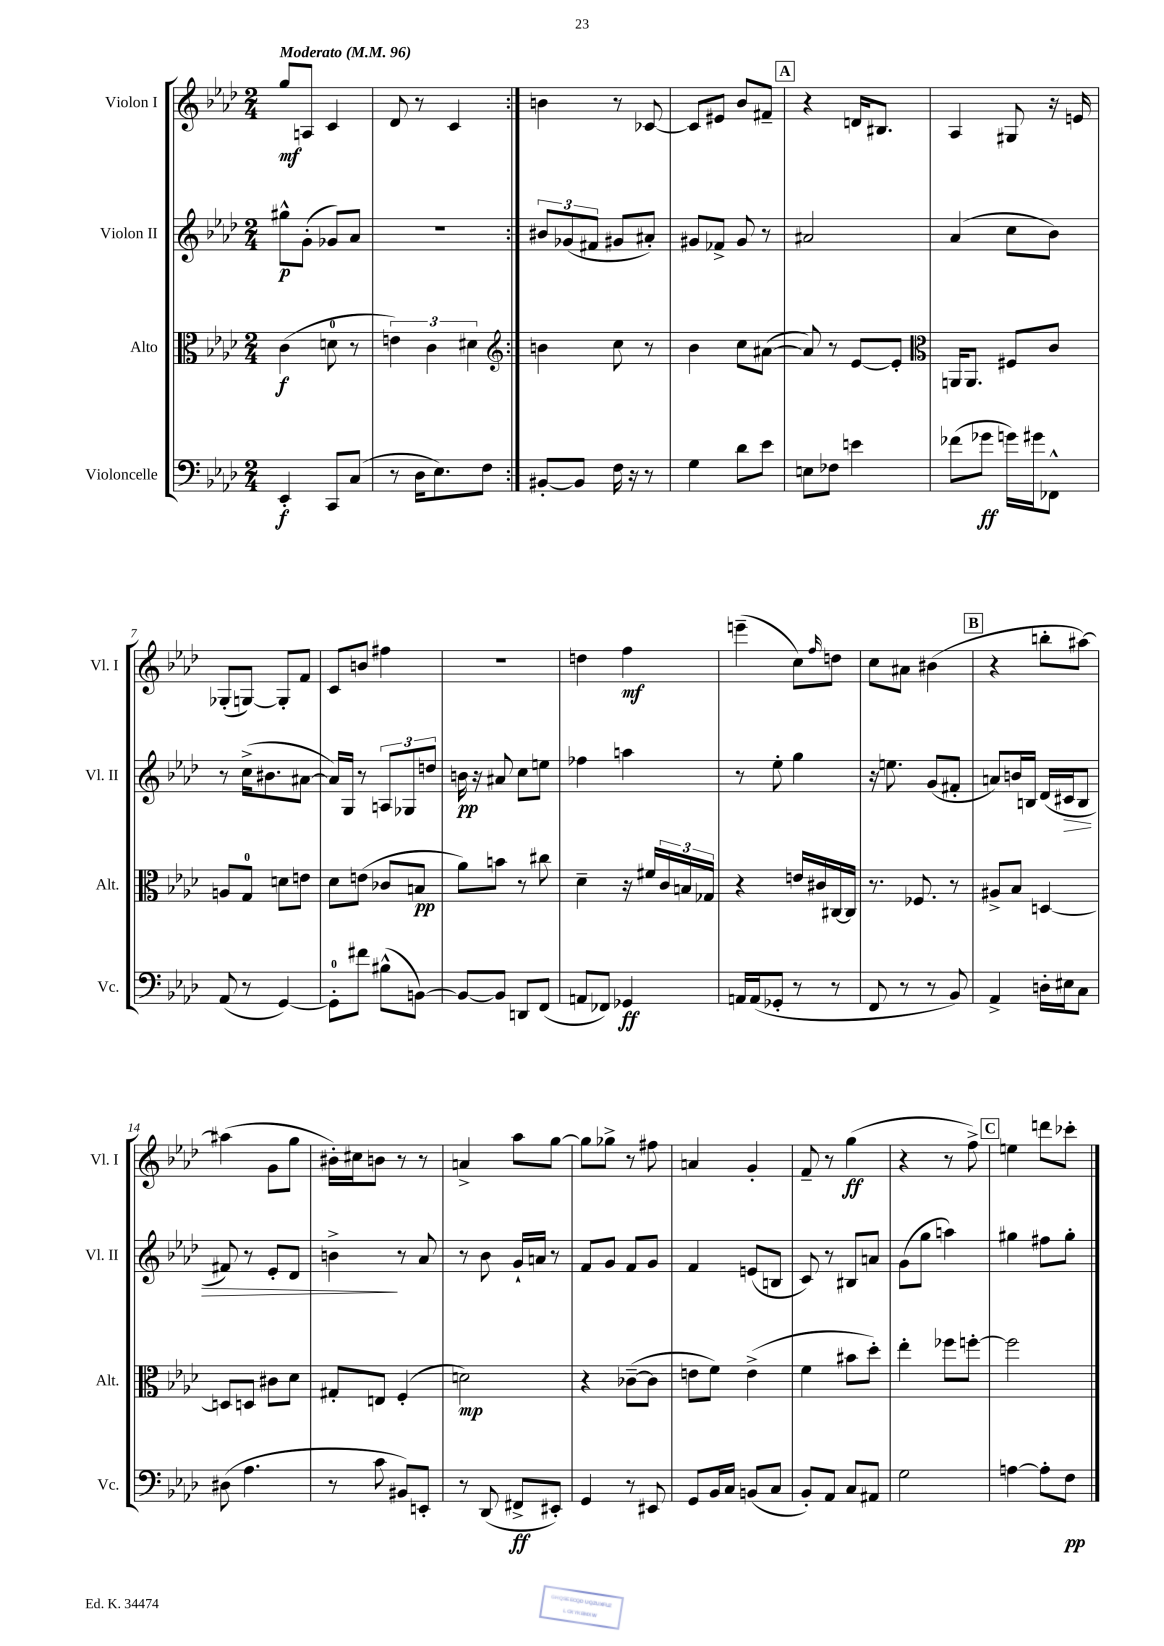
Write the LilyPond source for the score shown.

<<
\new StaffGroup <<
\new Staff = "s0" \with { instrumentName = "Violon I" shortInstrumentName = "Vl. I" } {
    \clef treble \key aes \major \numericTimeSignature \time 2/4 \tempo "Moderato" 4 = 96
    \repeat volta 2 { g''8\mf a8 c'4 |
    des'8 r8 c'4 | }
    b'4 r8 ces'8~ |
    ces'8 eis'8 bes'8 fis'8-- |
    \mark \markup { \box "A" } r4 d'16 bis8. |
    aes4 gis8 r16 e'16 |
    ges8-.( g8~) g8-. f'8 |
    c'8 b'8 fis''4 |
    R2 |
    d''4 f''4\mf |
    e'''4--( c''8) \grace { f''16 } d''8 |
    c''8 ais'8 bis'4( |
    \mark \markup { \box "B" } r4 b''8-. ais''8~) |
    ais''4( g'8 g''8 |
    bis'16-.) cis''16 b'8 r8 r8 |
    a'4-> aes''8 g''8~ |
    g''8 ges''8-> r8 fis''8 |
    a'4 g'4-. |
    f'8-- r8 g''4\ff( |
    r4 r8 f''8->) |
    \mark \markup { \box "C" } e''4 d'''8 ces'''8-. \bar "|." |
}
\new Staff = "s1" \with { instrumentName = "Violon II" shortInstrumentName = "Vl. II" } {
    \clef treble \key aes \major \numericTimeSignature \time 2/4
    \repeat volta 2 { gis''8-^\p g'8-.( ges'8) aes'8 |
    R2 | }
    \tuplet 3/2 { bis'8 ges'8( fis'8 } gis'8 ais'8-.) |
    gis'8 fes'8-> gis'8 r8 |
    \mark \markup { \box "A" } ais'2 |
    aes'4( c''8 bes'8) |
    r8 c''16->( bis'8. ais'8~ |
    ais'16) g16 r8 \tuplet 3/2 { a8 ges8 d''8 } |
    b'16\pp r16 ais'8 c''8 e''8 |
    fes''4 a''4 |
    r8 ees''8-. g''4 |
    r16 e''8. g'8( fis'8-. |
    \mark \markup { \box "B" } a'8) b'16 b16 des'16( cis'16\> b8 |
    fis'8) r8 ees'8-. des'8 |
    b'4->\! r8 aes'8 |
    r8 bes'8 g'16-! a'16 r8 |
    f'8 g'8 f'8 g'8 |
    f'4 e'8( b8 |
    c'8) r8 bis8 a'8 |
    g'8( g''8 a''4) |
    \mark \markup { \box "C" } gis''4 fis''8 gis''8-. \bar "|." |
}
\new Staff = "s2" \with { instrumentName = "Alto" shortInstrumentName = "Alt." } {
    \clef alto \key aes \major \numericTimeSignature \time 2/4
    \repeat volta 2 { c'4\f( d'8-0 r8 |
    \tuplet 3/2 { e'4) c'4 dis'4 } | }
    \clef treble b'4 c''8 r8 |
    bes'4 c''8 ais'8~( |
    \mark \markup { \box "A" } ais'8) r8 ees'8~ ees'8-. |
    \clef alto a,16 a,8. fis8 c'8 |
    a8 g8-0 d'8 e'8 |
    des'8 e'8( ces'8 b8\pp |
    aes'8) b'8 r8 cis''8 |
    des'4-- r16 fis'16 \tuplet 3/2 { c'16 b16 ges16 } |
    r4 e'16 cis'16 cis16~ cis16 |
    r8. fes8. r8 |
    \mark \markup { \box "B" } ais8-> bes8 d4~ |
    d8 d8 cis'8 des'8 |
    gis8-. e8 f4-.( |
    d'2\mp) |
    r4 ces'8~--( ces'8 |
    e'8 f'8) e'4->( |
    f'4 bis'8 des''8-.) |
    ees''4-. fes''8 f''8~-. |
    \mark \markup { \box "C" } f''2 \bar "|." |
}
\new Staff = "s3" \with { instrumentName = "Violoncelle" shortInstrumentName = "Vc." } {
    \clef bass \key aes \major \numericTimeSignature \time 2/4
    \repeat volta 2 { ees,4-.\f c,8 c8( |
    r8 des16 ees8.) f8 | }
    bis,8~-. bis,8 f16 r16 r8 |
    g4 des'8 ees'8 |
    \mark \markup { \box "A" } e8 fes8 e'4 |
    fes'8( ges'8\ff g'16) gis'16 fes,8-^ |
    aes,8( r8 g,4~) |
    g,8-0-. fis'8 bis8-^( b,8~) |
    b,8~ b,8 d,8 f,8( |
    a,8 fes,8) ges,4\ff |
    a,16 a,16( ges,8-. r8 r8 |
    f,8 r8 r8 bes,8) |
    \mark \markup { \box "B" } aes,4-> d16-. eis16 c8 |
    dis8( aes4. |
    r8 c'8 bis,8) e,8-. |
    r8 des,8( fis,8->\ff eis,8-.) |
    g,4 r8 eis,8 |
    g,8 bes,16 c16 b,8( c8 |
    bes,8-.) aes,8 c8 ais,8 |
    g2 |
    \mark \markup { \box "C" } a4~ a8-. f8\pp \bar "|." |
}
>>
>>
